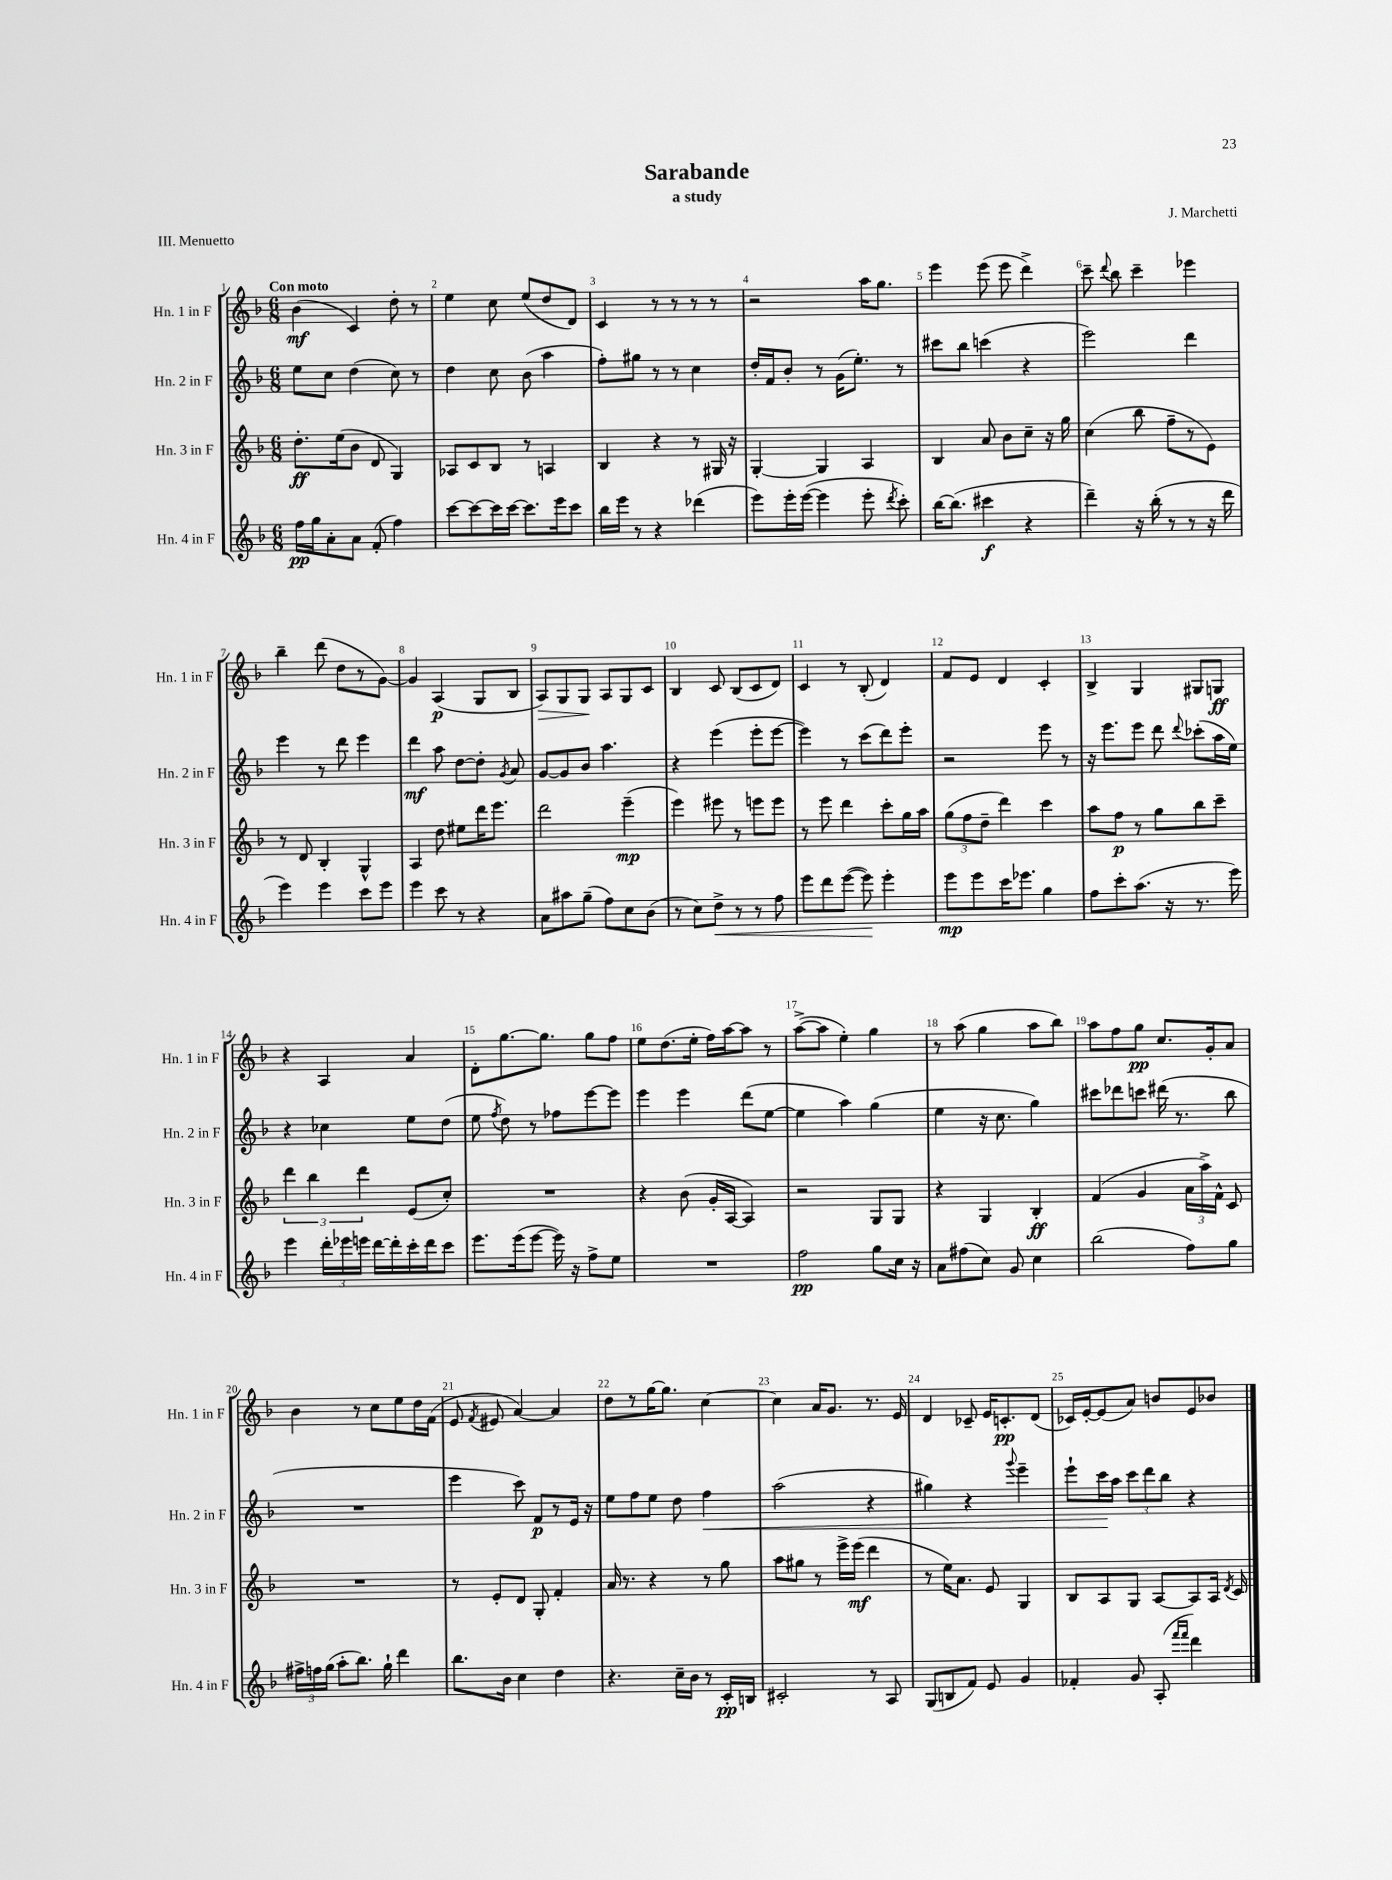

**kern	**kern	**kern	**kern
*staff4	*staff3	*staff2	*staff1
*clefG2	*clefG2	*clefG2	*clefG2
*k[b-]	*k[b-]	*k[b-]	*k[b-]
*M6/8	*M6/8	*M6/8	*M6/8
16ff	8.dd'	8ee	(4b-
16gg	.	.	.
8a'	.	8cc	.
.	(16ee	.	.
8a	8b-	(4dd	4c)
(8f'	8d	.	.
4ff)	4G)	8cc)	8dd'
.	.	8r	8r
=	=	=	=
[8ccc	8A-	4dd	4ee
8ccc_	8c	.	.
16ccc]	8B-	8cc	8cc
[16ccc	.	.	.
8.ccc]	8r	(8b-	(8ee
.	4A	4aa	8dd
16eee	.	.	.
8ccc	.	.	8d)
=	=	=	=
16bb-	4B-	8ff')	4c
16eee	.	.	.
8r	.	8gg#	.
4r	4r	8r	8r
.	.	8r	8r
(4ddd-	8r	4cc	8r
.	16G#	.	8r
.	16r	.	.
=	=	=	=
8eee)	[4G'	16dd'	2r
.	.	16f	.
16eee'	.	8b-'	.
([16eee	.	.	.
4eee]	4G]	8r	.
.	.	(16g	.
.	.	8.ee')	.
8eee'	4A	.	16aa
.	.	.	8.gg
8qddd	.	.	.
8ccc')	.	8r	.
=	=	=	=
[16bb-	4B-	8ccc#	4eee
(8.bb-]	.	.	.
.	.	8bb-	.
4ccc#	8a	(4ccc	(8eee
.	8b-	.	8eee
4r	8cc~	4r	4ddd^)
.	16r	.	.
.	16gg	.	.
=	=	=	=
4ddd~)	(4cc	2eee)	8ccc~
.	.	.	8qqddd
.	.	.	8bb-
16r	8bb-	.	4ccc~
(16bb-'	.	.	.
8r	8ff~	.	.
8r	8r	4ddd	4eee-
16r	8e)	.	.
16ddd	.	.	.
=	=	=	=
4eee)	8r	4eee	4bb-~
.	8d	.	.
4eee	4B-'	8r	(8ddd
.	.	8ddd	8dd
8ccc	4G^^	4eee	8r
8eee	.	.	[8g)
=	=	=	=
4eee	4A	4ddd	4g]
8ccc	8dd	8aa	(4A
8r	8ee#	[8dd	.
4r	16ddd	8dd']	8G
.	8.eee	.	.
.	.	8qg	.
.	.	8a	8B-
=	=	=	=
8a	2ddd	[8g	8A)
8aa#	.	8g]	8G
(8gg~	.	8b-	8G
8ff)	.	4.aa	8A
8cc	(4eee~	.	8G
(8b-	.	.	8c
=	=	=	=
8r	4eee)	4r	4B-
8cc)	.	.	.
8dd^	8eee#	(4eee	8c
8r	8r	.	(8B-
8r	8eee	8eee'	8c
8ff	8eee	[8eee	8d)
=	=	=	=
8eee	8r	4eee])	4c
8ddd	8eee	.	.
([8eee	4ddd	8r	8r
8eee])	.	(8ccc	(8B-'
4eee'	8ccc'	8ddd)	4d)
.	16gg	8eee'	.
.	16aa	.	.
=	=	=	=
8eee	(12gg	2r	8f
.	12ff	.	.
8eee	.	.	8e
.	12dd~	.	.
16ccc	4ddd)	.	4d
8.eee-	.	.	.
4gg	4ccc	8eee	4c'
.	.	8r	.
=	=	=	=
8ff	8aa	16r	4B-^
.	.	8.eee	.
8ccc'	8ff	.	.
(8.aa	8r	8eee	4G
.	8gg	8ddd	.
16r	.	.	.
.	.	8qqddd	.
8.r	8bb-	(8ccc-'	8G#
.	8ccc~	16aa	8G
16eee)	.	16ee)	.
=	=	=	=
4eee	6ddd	4r	4r
.	6bb-	.	.
24ddd'	.	4cc-	4A
24eee-	.	.	.
24eee	6ddd	.	.
[16ddd	.	.	.
16ddd']	.	.	.
16ccc'	(8e	8ee	4a
16ddd	.	.	.
8ccc	8cc')	(8dd	.
=	=	=	=
8.eee	2.r	8ee	8d'
.	.	8qff	.
.	.	8dd)	[8.gg
(16eee	.	.	.
[8eee	.	8r	.
.	.	.	8.gg]
16eee])	.	8ff-	.
16r	.	.	.
8ff^	.	[8eee	8gg
8ee	.	8eee]	8ff
=	=	=	=
2.r	4r	4eee	8ee
.	.	.	(8.dd
.	(8b-	4eee	.
.	.	.	16ee'
.	16g'	.	16ff)
.	[16A	.	[16aa
.	4A])	(8ddd	8aa]
.	.	[8ee	8r
=	=	=	=
2ff	2r	4ee]	([8aa^
.	.	.	8aa]
.	.	4aa)	4ee')
8gg	8G	(4gg	4gg
16cc	8G	.	.
16r	.	.	.
=	=	=	=
8a	4r	4ee	8r
(8ff#	.	.	(8aa
8cc)	4G	16r	4gg
.	.	8.cc	.
8g	.	.	.
4cc	4B-'	4gg)	8aa
.	.	.	8bb-)
=	=	=	=
(2bb-	(4f	8ccc#	8aa
.	.	8ddd-	8ff
.	4g	8ccc	8gg
.	.	(16ddd#	8.cc
.	.	8.r	.
8ff)	24a	.	.
.	24aa^)	.	.
.	.	.	16g'
.	24f^^	.	.
8gg	8c	8bb-	8a
=	=	=	=
24ff#^	2.r	2.r	4b-
24ff	.	.	.
(24gg	.	.	.
8aa'	.	.	.
8.bb-)	.	.	8r
.	.	.	8cc
16gg`	.	.	.
4ddd	.	.	8ee
.	.	.	16dd
.	.	.	(16f
=	=	=	=
8.bb-	8r	4eee	8e
.	.	.	8qf
.	8e'	.	8e#
16b-	.	.	.
4cc	8d	8ccc)	[4a)
.	8G'	8f	.
4dd	4f'	8r	4a]
.	.	16e	.
.	.	16r	.
=	=	=	=
4.r	16a	8ee	8dd
.	8.r	.	.
.	.	8ff	8r
.	4r	8ee	[16gg
.	.	.	8.gg]
16cc~	.	8dd	.
16b-	.	.	.
8r	8r	4ff	[4cc
16c'	8gg	.	.
16B	.	.	.
=	=	=	=
2c#'	8aa	(2aa	4cc]
.	8gg#	.	.
.	8r	.	16a
.	.	.	8.g
.	16eee^	.	.
.	(16eee	.	.
8r	4ddd	4r	8.r
8A	.	.	.
.	.	.	16e
=	=	=	=
(8G	8r	4gg#)	4d
8B	16ee)	.	.
.	8.a	.	.
8f)	.	4r	8c-~
8e	8e	.	16e
.	.	.	8.c'
.	.	8qqggg	.
4g	4G	4eee~	.
.	.	.	(8d
=	=	=	=
4f-'	8B-	8eee`	16c-)
.	.	.	[16e'
.	8A	16ccc	(8e]
.	.	16aa	.
8g	8G	12ccc	8a)
.	.	12ddd	.
(8A'	[8A	.	8b
.	.	12bb-	.
16qqfff	.	.	.
16qqfff	.	.	.
4ddd)	8A]	4r	8e
.	16A	.	8b-
.	8qd	.	.
.	16c	.	.
==	==	==	==
*-	*-	*-	*-
